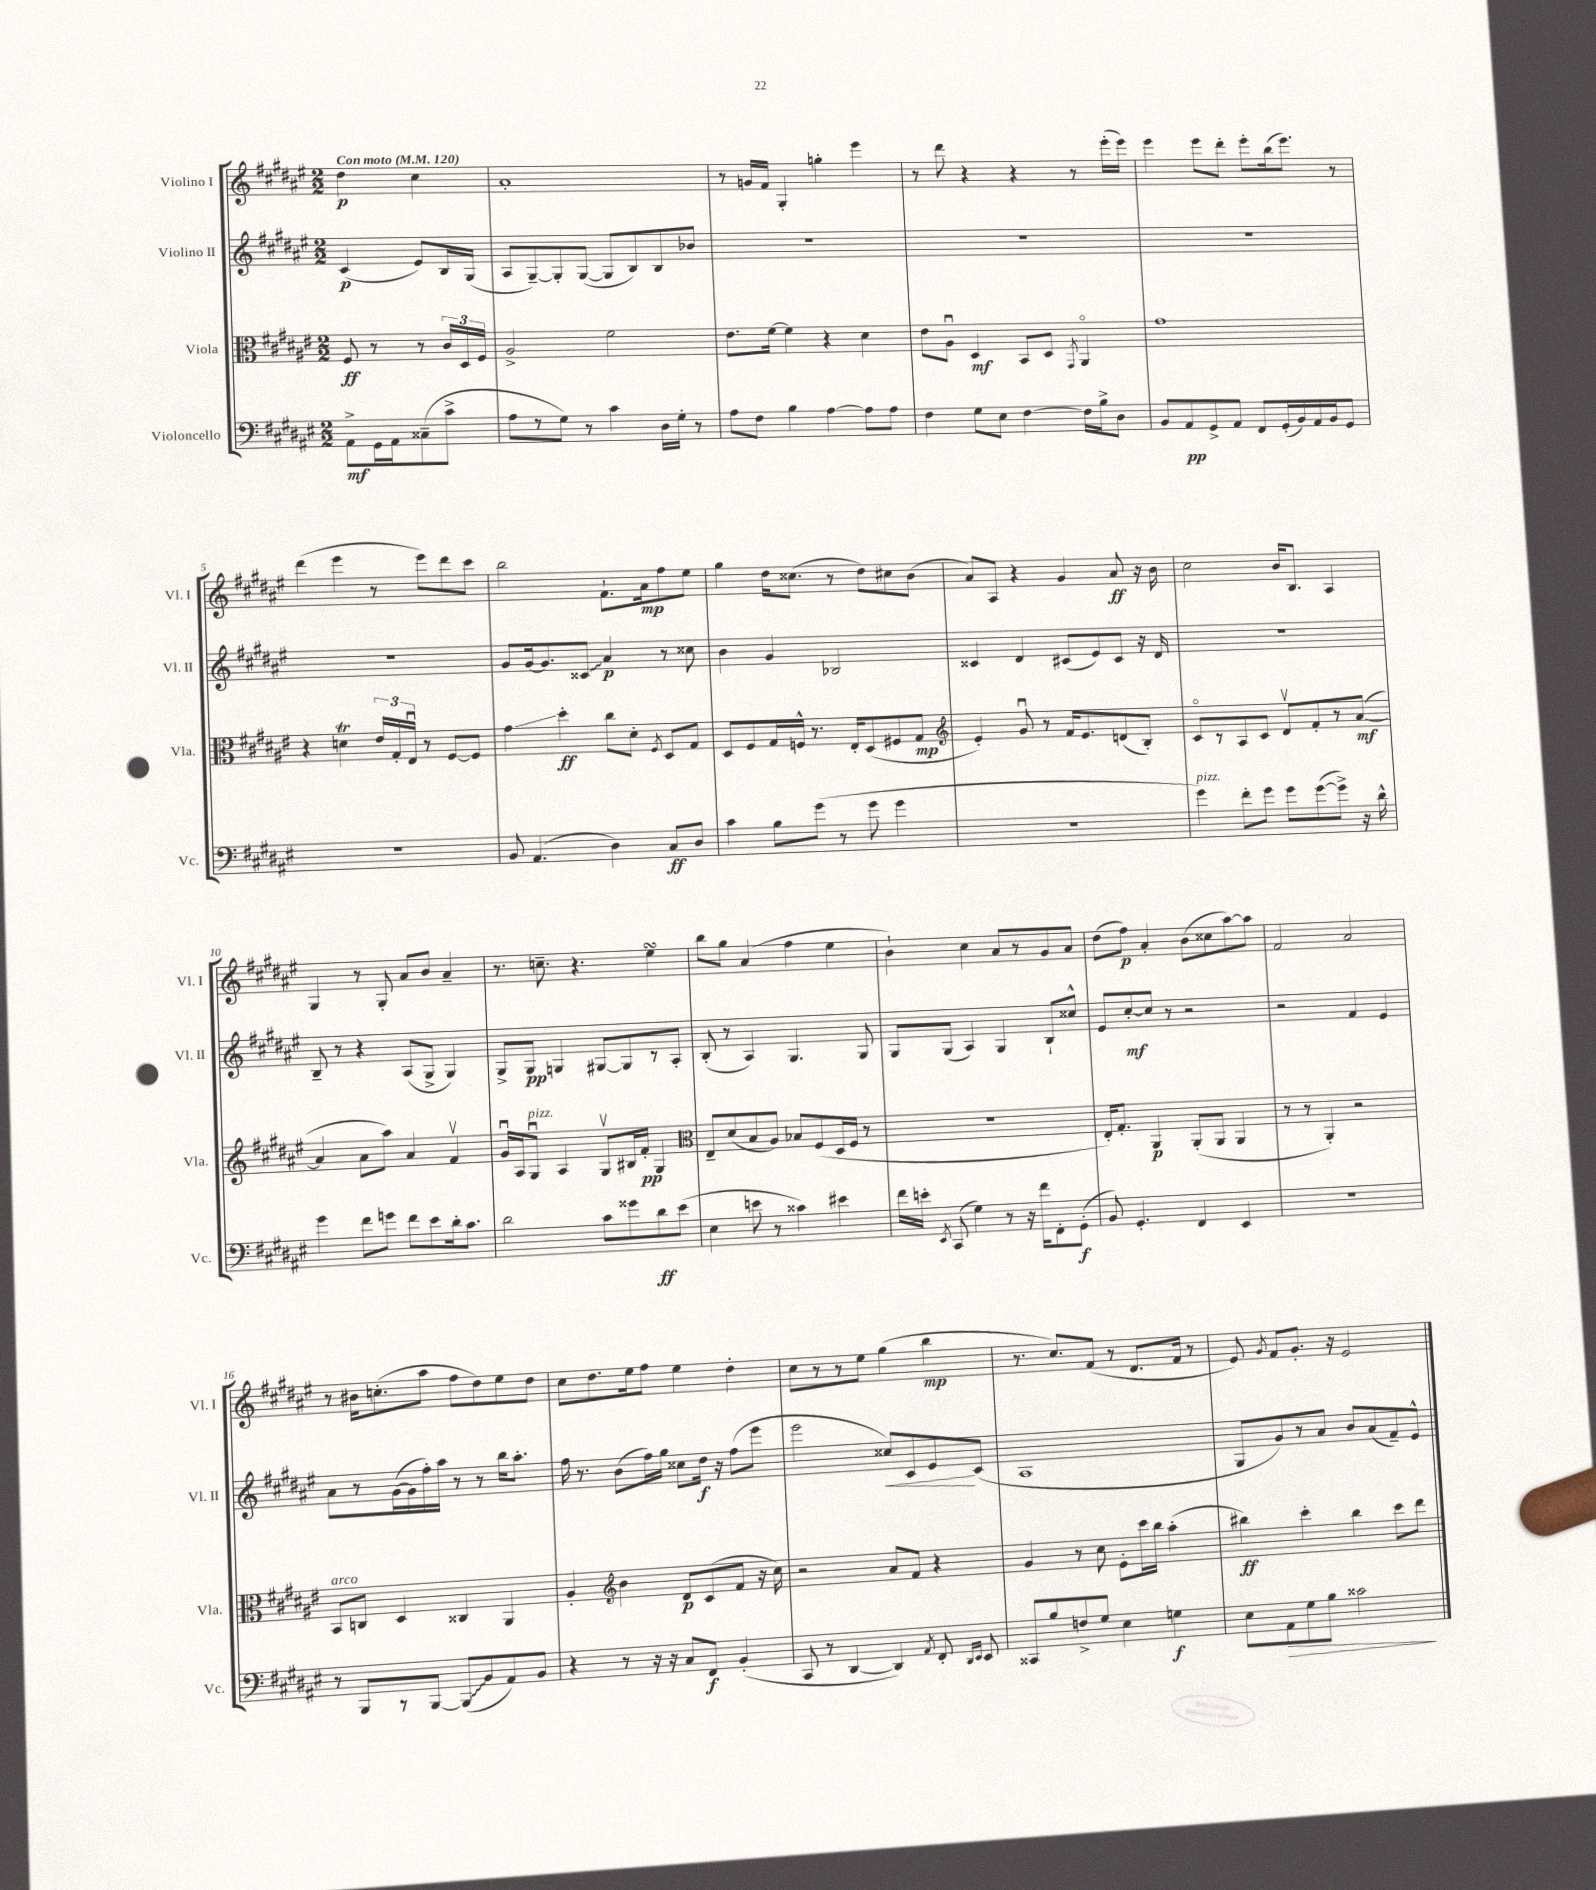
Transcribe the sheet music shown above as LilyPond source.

<<
\new StaffGroup <<
\new Staff = "s0" \with { instrumentName = "Violino I" shortInstrumentName = "Vl. I" } {
    \clef treble \key fis \major \numericTimeSignature \time 2/2 \partial 2 \tempo "Con moto" 4 = 120
    \autoBeamOff dis''4\p cis''4 |
    ais'1-. |
    r8 g'16[ fis'16] gis4-. g''4-. eis'''4 |
    r8 dis'''8 r4 r4 r8 eis'''16[-.( eis'''16]) |
    eis'''4 eis'''8[ dis'''8]-. eis'''8[-. b''16( eis'''8.]) r8 |
    dis'''4( eis'''4 r8 eis'''8[) dis'''8 cis'''8] |
    b''2 fis'8.[-! ais'16\mp fis''8 eis''8] |
    gis''4 dis''16[ cisis''8.]( r8 dis''8[) cis''8 b'8]( |
    ais'8[) ais8] r4 gis'4 ais'8\ff r16 b'16 |
    cis''2 b'16[ b8.] ais4 |
    gis4 r8 gis8-. ais'8[ b'8] ais'4-- |
    r8. c''8.-- r4. eis''4\turn |
    b''8[ gis''8] ais'4( fis''4 eis''4 |
    b'4-!) cis''4 ais'8[ r8 gis'8 ais'8] |
    dis''8[( fis''8]\p) ais'4-. b'8[( cisis''8 ais''8~) ais''8] |
    fis'2 ais'2 |
    r8 bis'16[ c''8.-.( ais''8] fis''8[ dis''8) eis''8 dis''8] |
    cis''8[ dis''8. eis''16 fis''8] eis''4 dis''4-. |
    cis''8[ r8 r8 eis''8] gis''4( b''4\mp |
    r8. cis''8.[) fis'8]( r8 dis'8.[ fis'16] r8 |
    eis'8) \acciaccatura { gis'8 } fis'8[ gis'8.]-. r16 eis'2 \bar "|." |
}
\new Staff = "s1" \with { instrumentName = "Violino II" shortInstrumentName = "Vl. II" } {
    \clef treble \key fis \major \numericTimeSignature \time 2/2 \partial 2
    \autoBeamOff cis'4\p( eis'8[) b16 gis16]( |
    ais8[ gis8~--) gis8-. gis8]~( gis8[ b8) b8 bes'8] |
    R1 |
    R1 |
    R1 |
    R1 |
    gis'8[ gis'16~ gis'8. \once \override Glissando.style = #'zigzag cisis'8]\glissando ais'4\p r8 cisis''8 |
    b'4 gis'4 bes2 |
    cisis'4 dis'4 cis'8[( eis'8) cis'8] r16 dis'16 |
    R1 |
    b8-- r8 r4 ais8[( gis8]-> gis4) |
    gis8[-> gis8]\pp g4 gis8[~ gis8 r8 ais8]-. |
    b8-.( r8 ais4) gis4. gis8 |
    gis8[ gis8]( ais4) gis4 b8[-! cisis''8]-^ |
    eis'8[ cis''8~-.\mf cis''8] r8 r2 |
    r2 fis'4 eis'4 |
    ais'8[ r8 gis'16~( gis'16 fis''16-.) ais''16] r8 r8 b''16[ ais''8.]-. |
    fis''16 r8. b'8[( fis''16) gis''16] cisis''8[ dis''16]\f r16 fis''8[( eis'''8] |
    eis'''2 cisis''8[\<) cis'8 eis'8\! cis'8]( |
    ais1 |
    gis8[ gis'8) r8 ais'8] b'8[ ais'8( fis'8--) eis'8]-^ \bar "|." |
}
\new Staff = "s2" \with { instrumentName = "Viola" shortInstrumentName = "Vla." } {
    \clef alto \key fis \major \numericTimeSignature \time 2/2 \partial 2
    \autoBeamOff fis8\ff r8 r8 \tuplet 3/2 { cis'16[ dis16 fis16] } |
    ais2-> fis'2 |
    eis'8.[ fis'16]~ fis'4 r4 dis'4 |
    eis'8[ ais8]\downbow dis4\mf b,8[ dis8] \acciaccatura { gis,8 } ais,4\flageolet |
    gis'1 |
    r4 d'4\trill \tuplet 3/2 { eis'16[ gis16-. eis16]\downbow } r8 fis8[~ fis8] |
    gis'4\glissando dis''4-.\ff cis''8[ dis'8]-. \acciaccatura { fis8 } dis8[ gis8] |
    dis8[ fis8 gis16 f16]-^ r8. eis16[-. dis8( fis8 gis8]\mp |
    \clef treble eis'4-.) gis'8\downbow r8 fis'16[ eis'8. d'8( b8]-.) |
    cis'8[\flageolet r8 ais8 cis'8] dis'8[\upbow fis'8-. r8 ais'8]~\mf( |
    ais'4 ais'8[ ais''8]) ais'4 fis'4\upbow |
    gis'16[\downbow ais16 gis8]\downbow^\markup { \italic "pizz." } ais4 gis8[\upbow bis16 fis'16]-.\pp gis4 |
    \clef alto eis8[-- dis'8( b8 ais8]) bes8[ fis8( dis16 fis16] r8 |
    R1 |
    eis16[-.) gis8.]-. ais,4\p ais,8[-.( ais,8] ais,4 |
    r8 r8 ais,4-.) r2 |
    b,8[^\markup { \italic "arco" } c8] dis4 cisis4 ais,4 |
    ais4-. \clef treble b'4 dis'8[\p cis'8( fis'8] r16 cis''16) |
    r2 ais'8[ fis'8] r4 |
    gis'4 r8 cis''8 eis'8[-. cis'''16 b''16] ais''4-.( |
    bis''4\ff) cis'''4-. bis''4 cis'''8[ dis'''8] \bar "|." |
}
\new Staff = "s3" \with { instrumentName = "Violoncello" shortInstrumentName = "Vc." } {
    \clef bass \key fis \major \numericTimeSignature \time 2/2 \partial 2
    \autoBeamOff ais,8[->\mf gis,16 ais,16 cisis8--( cis'8]-> |
    ais8[ r8 gis8]) r8 cis'4 dis16[ gis16]-. r8 |
    ais8[ fis8] b4 ais4~ ais8[ ais8] |
    fis4 gis8[ eis8] fis4~ fis16[ b16-> dis8] |
    b,8[ ais,8\pp gis,8-> ais,8] fis,8[ gis,16-.( b,16) ais,16 b,16 gis,8] |
    r1 |
    b,8 ais,4.( dis4) cis8[\ff dis8] |
    cis'4 b8[ gis'8]( r8 gis'8 gis'4 |
    R1 |
    gis'4^\markup { \italic "pizz." }) fis'8[-. gis'8] gis'8[ gis'8~( gis'8]->) r16 dis'16-^ |
    gis'4 fis'8[ g'8] fis'8[ eis'8 dis'16-. cis'8.] |
    dis'2 cis'8[ gisis'8 dis'8\ff eis'8]( |
    eis4 e'8 r8 cisis'4) eis'4 |
    fis'16[ e'16]-. \acciaccatura { eis,8 } cis,8( gis4) r8 r16 fis'16[ fis,8-. gis,8]-.\f( |
    b,8) gis,4.-. fis,4 eis,4 |
    r1 |
    r8 b,,8[ r8 b,,8]~ \once \override Glissando.style = #'zigzag b,,8[\glissando( b,8 ais,8) b,8] |
    r4 r8 r16 r16 cis8[ fis,8]\f b,4-.( |
    cis,8 r8 dis,4~ dis,4) \acciaccatura { ais,8 } fis,8-. \grace { dis,16[ eis,16] } eis,8 |
    cisis,8[ b8 f8-> gis8] eis4 g4\f |
    eis8[ ais,8\> gis8 b8] cisis'2\! \bar "|." |
}
>>
>>
